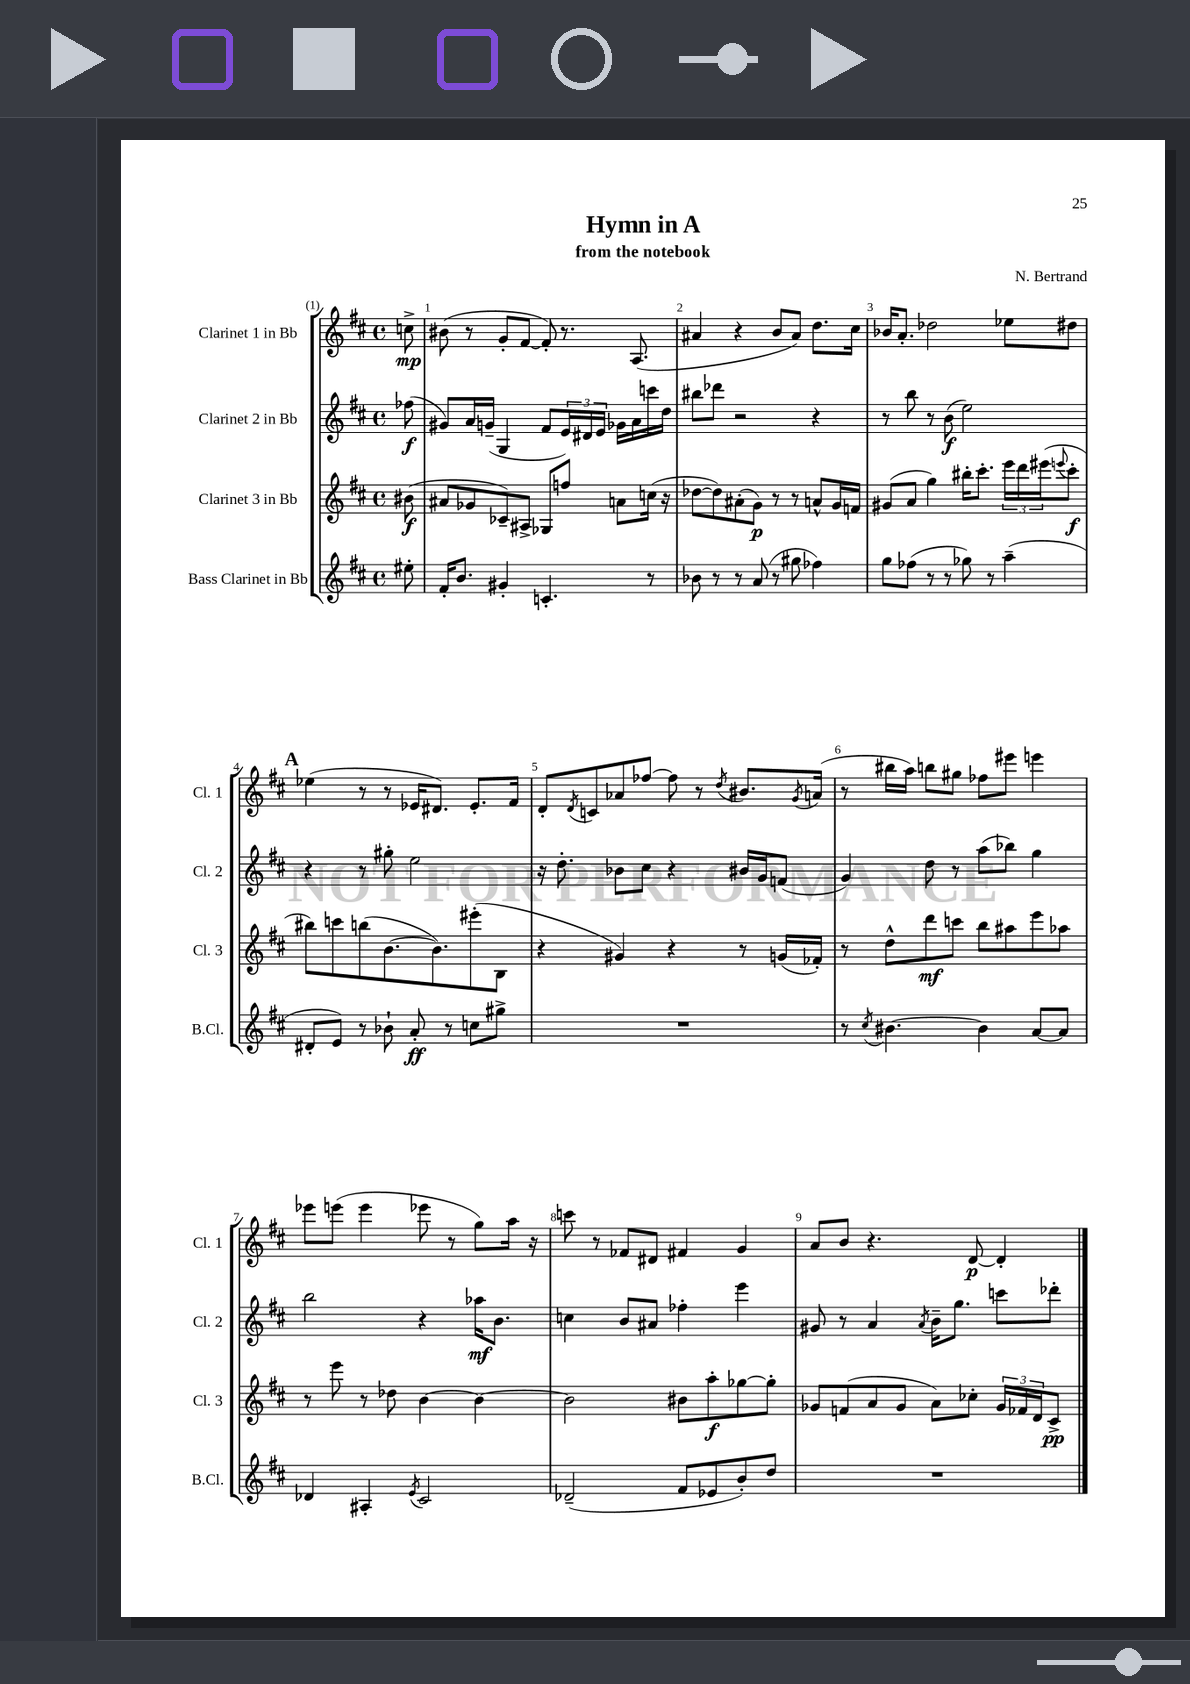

**kern	**dynam	**kern	**dynam	**kern	**dynam	**kern	**dynam
*part4	*part4	*part3	*part3	*part2	*part2	*part1	*part1
*staff4	*staff4	*staff3	*staff3	*staff2	*staff2	*staff1	*staff1
*I"Bass Clarinet in Bb	*	*I"Clarinet 3 in Bb	*	*I"Clarinet 2 in Bb	*	*I"Clarinet 1 in Bb	*
*I'B.Cl.	*	*I'Cl. 3	*	*I'Cl. 2	*	*I'Cl. 1	*
*clefG2	*	*clefG2	*	*clefG2	*	*clefG2	*
*k[f#c#]	*	*k[f#c#]	*	*k[f#c#]	*	*k[f#c#]	*
*M4/4	*	*M4/4	*	*M4/4	*	*M4/4	*
*met(c)	*	*met(c)	*	*met(c)	*	*met(c)	*
=	=	=	=	=	=	=	=
8ee#X'\	.	(8b#X\	f	(8ff-X\	f	8ccn^\	mp
=1	=1	=1	=1	=1	=1	=1	=1
16f#'/KL	.	8a#X/L	.	8g#X/L)	.	(8b#X\	.
8.b/J	.	.	.	.	.	.	.
.	.	8g-X/	.	16a/L	.	8r	.
.	.	.	.	(16gn~/JJ	.	.	.
4g#X'/	.	8c-X~/)	.	4G/	.	8g'/L	.
.	.	8A#X^/J	.	.	.	[8f#/J	.
4.cn'/	.	8G-X/L	.	8f#/L	.	8f#'/])	.
.	.	8ffn/J	.	24e/L)	.	8.r	.
.	.	.	.	24d#X/	.	.	.
.	.	.	.	24e/JJ	.	.	.
.	.	8an\L	.	16g-X\LL	.	.	.
.	.	.	.	16a\	.	(8.A/	.
8r	.	(16ccn\Jk	.	16cccn\	.	.	.
.	.	16r	.	16dd\JJ	.	.	.
=2	=2	=2	=2	=2	=2	=2	=2
8b-X\	.	[8dd-X\L	.	8bb#X\L	.	4a#X/	.
8r	.	8dd-\])	.	8ddd-X\J	.	.	.
8r	.	(8a#X'\	.	2r	.	4r	.
(8a/	.	8g\J)	p	.	.	.	.
8r	.	8r	.	.	.	8b/L	.
8gg#X\	.	8r	.	.	.	8a#/J)	.
4ff-X\)	.	8an^^/L	.	4r	.	8.dd\L	.
.	.	16g/L	.	.	.	.	.
.	.	16fn/JJ	.	.	.	16cc#\Jk	.
=3	=3	=3	=3	=3	=3	=3	=3
8gg\L	.	(8g#X/L	.	8r	.	16b-X/KL	.
.	.	.	.	.	.	8.a'/J	.
(8ff-X\J	.	8a/J	.	8bb\	.	.	.
8r	.	4gg\)	.	8r	.	2dd-X\	.
8r	.	.	.	(8b\	f	.	.
8gg-X\)	.	16bb#X'\KL	.	2ee\)	.	.	.
.	.	8.ccc#'\J	.	.	.	.	.
8r	.	.	.	.	.	.	.
(4aa~\	.	24eee\LL	.	.	.	8ee-X\L	.
.	.	24ddd\	.	.	.	.	.
.	.	(24eee#X\J	.	.	.	.	.
.	.	8qqeeen/	.	.	.	.	.
.	.	8ccc#'\J	f	.	.	8dd#X\J	.
!!LO:LB:g=z
!!LO:REH:place=s1:t=A
=4	=4	=4	=4	=4	=4	=4	=4
8d#X'/L	.	8bb#X\L)	.	4r	.	(4ee-X\	.
8e/J)	.	8cccn\	.	.	.	.	.
8r	.	(8bbn\	.	8r	.	8r	.
8b-X`\	.	[8.b\	.	8gg#X'\	.	8r	.
8a'/	ff	.	.	2ee\	.	16e-X/KL	.
.	.	8.b\])	.	.	.	8.d#X/J)	.
8r	.	.	.	.	.	.	.
8ccn\L	.	(8eee#X'\	.	.	.	8.e-'/L	.
8gg#X^\J	.	8B\J	.	.	.	.	.
.	.	.	.	.	.	16f#/Jk	.
=5	=5	=5	=5	=5	=5	=5	=5
1r	.	4r	.	16r	.	8d'/L	.
.	.	.	.	8.dd'\	.	.	.
.	.	.	.	.	.	8qd/	.
.	.	.	.	.	.	8cn/	.
.	.	4g#X/)	.	8b-X\L	.	8a-X/	.
.	.	.	.	8cc#\J	.	[8ff-X/J	.
.	.	4r	.	4r	.	8ff-\]	.
.	.	.	.	.	.	8r	.
.	.	.	.	.	.	8qdd/	.
.	.	8r	.	16b#X/LL	.	8.b#X/L	.
.	.	.	.	16g/J	.	.	.
.	.	(16gn/LL	.	(8fn/J	.	.	.
.	.	.	.	.	.	8qg/	.
.	.	16f-X'/JJ)	.	.	.	(16an/Jk	.
=6	=6	=6	=6	=6	=6	=6	=6
8r	.	8r	.	4g/)	.	8r	.
8qcc#/	.	.	.	.	.	.	.
[4.b#X\	.	8dd^^\L	.	.	.	16bb#X\LL	.
.	.	.	.	.	.	16aa\JJ)	.
.	.	8ddd\	mf	8dd\	.	8bbn\L	.
.	.	8cccn\J	.	8r	.	8gg#X\J	.
4b#\]	.	8bb\L	.	(8aa\L	.	8ff-X\L	.
.	.	8aa#X\	.	8bb-X\J)	.	8eee#X\J	.
[8a/L	.	8eee\	.	4gg\	.	4eeen\	.
8a/J]	.	8aa-X\J	.	.	.	.	.
!!LO:LB:g=z
=7	=7	=7	=7	=7	=7	=7	=7
4d-X/	.	8r	.	2bb\	.	8eee-X\L	.
.	.	8eee\	.	.	.	(8eeen\J	.
4A#X'/	.	8r	.	.	.	4eee\	.
.	.	8dd-X\	.	.	.	.	.
8qe/	.	.	.	.	.	.	.
2c#/	.	[4b\	.	4r	.	8eee-X\	.
.	.	.	.	.	.	8r	.
.	.	4b\_	.	16aa-X\KL	mf	8gg\L)	.
.	.	.	.	8.b\J	.	.	.
.	.	.	.	.	.	16aa\Jk	.
.	.	.	.	.	.	16r	.
=8	=8	=8	=8	=8	=8	=8	=8
(2d-X~/	.	2b\]	.	4ccn\	.	8cccn\	.
.	.	.	.	.	.	8r	.
.	.	.	.	8b/L	.	8f-X/L	.
.	.	.	.	8a#X/J	.	8d#X/J	.
8f#/L	.	8b#X\L	.	4ff-X'\	.	4f#X/	.
8e-X/	.	8aa'\	f	.	.	.	.
8b'/)	.	[8gg-X\	.	4eee\	.	4g/	.
8dd/J	.	8gg-'\J]	.	.	.	.	.
=9	=9	=9	=9	=9	=9	=9	=9
1r	.	8g-X/L	.	8g#X/	.	8a/L	.
.	.	(8fn/	.	8r	.	8b/J	.
.	.	8a/	.	4a/	.	4.r	.
.	.	8g-/J	.	.	.	.	.
.	.	.	.	8qa/	.	.	.
.	.	8a\L)	.	16b~\KL	.	.	.
.	.	.	.	8.gg\J	.	.	.
.	.	8cc-X'\J	.	.	.	[8d/	p
.	.	24g-/LL	.	8cccn\L	.	4d'/]	.
.	.	24f-X/	.	.	.	.	.
.	.	24d/J	.	.	.	.	.
.	.	8c#^/J	pp	8ddd-X'\J	.	.	.
==	==	==	==	==	==	==	==
*-	*-	*-	*-	*-	*-	*-	*-
